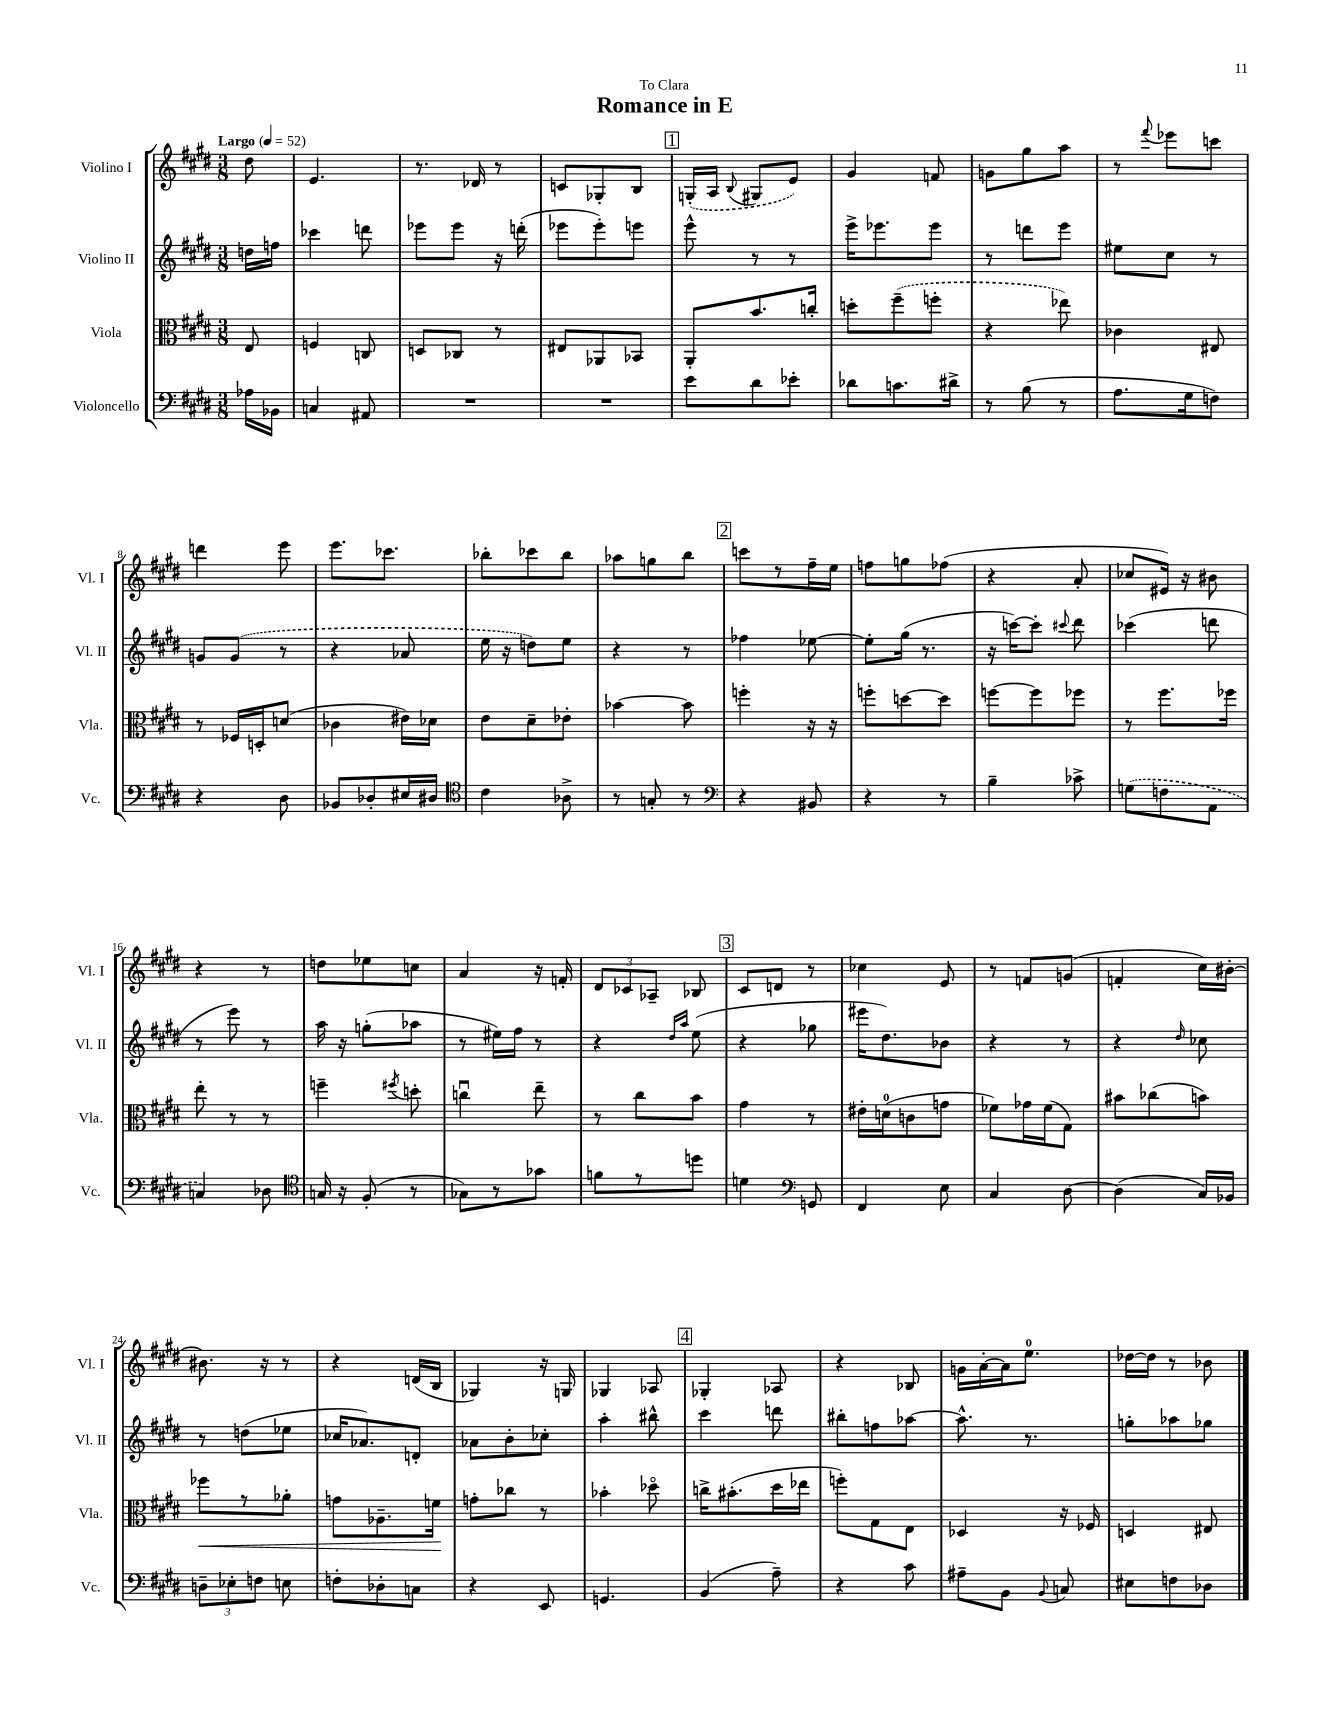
\header { title = "Romance in E" dedication = "To Clara" }
<<
\new StaffGroup <<
\new Staff = "s0" \with { instrumentName = "Violino I" shortInstrumentName = "Vl. I" } {
    \clef treble \key e \major \numericTimeSignature \time 3/8 \partial 8 \tempo "Largo" 4 = 52
    \autoBeamOff dis''8 |
    e'4. |
    r8. des'16 r8 |
    c'8[ ges8-. b8] |
    \mark \markup { \box "1" } \once \slurDashed g16[-.( a16] \appoggiatura { b8 } gis8[ e'8]) |
    gis'4 f'8 |
    g'8[ gis''8 a''8] |
    r8 \appoggiatura { fis'''8 } ees'''8[ c'''8] |
    d'''4 e'''8 |
    e'''8.[ ces'''8.] |
    bes''8[-. ces'''8 bes''8] |
    aes''8[ g''8 b''8] |
    \mark \markup { \box "2" } c'''8[ r8 fis''16-- e''16] |
    f''8[ g''8 fes''8]( |
    r4 a'8-. |
    ces''8[ eis'16]) r16 bis'8 |
    r4 r8 |
    d''8[ ees''8 c''8] |
    a'4 r16 f'16-. |
    \tuplet 3/2 { dis'8[ ces'8 aes8]-- } bes8 |
    \mark \markup { \box "3" } cis'8[ d'8] r8 |
    ces''4 e'8 |
    r8 f'8[ g'8]( |
    f'4-. cis''16[) bis'16]~-. |
    bis'8. r16 r8 |
    r4 d'16[( b16] |
    ges4) r16 g16 |
    ges4 aes8 |
    \mark \markup { \box "4" } ges4-. aes8 |
    r4 bes8 |
    g'16[ a'16~-. a'16 e''8.]-0 |
    des''16[~ des''16] r8 bes'8 \bar "|." |
}
\new Staff = "s1" \with { instrumentName = "Violino II" shortInstrumentName = "Vl. II" } {
    \clef treble \key e \major \numericTimeSignature \time 3/8 \partial 8
    \autoBeamOff d''16[ f''16] |
    ces'''4 d'''8 |
    ees'''8[ ees'''8] r16 d'''16-.( |
    ees'''8[ ees'''8-.) e'''8] |
    \mark \markup { \box "1" } e'''8-^ r8 r8 |
    e'''16[-> ees'''8. ees'''8] |
    r8 d'''8[ e'''8] |
    eis''8[ cis''8] r8 |
    g'8[ \once \slurDashed g'8]( r8 |
    r4 aes'8 |
    e''16 r16 d''8[) e''8] |
    r4 r8 |
    \mark \markup { \box "2" } fes''4 ees''8~ |
    ees''8[-. gis''16]( r8. |
    r16 c'''16[~) c'''8]-. \appoggiatura { cis'''8 } dis'''8 |
    ces'''4( d'''8 |
    r8 e'''8) r8 |
    a''16 r16 g''8[-.( aes''8] |
    r8 eis''16[) fis''16] r8 |
    r4 \grace { dis''16[ a''16] } e''8( |
    \mark \markup { \box "3" } r4 ges''8 |
    eis'''16[ dis''8.) bes'8] |
    r4 r8 |
    r4 \grace { dis''16 } ces''8 |
    r8 d''8[( ees''8] |
    ces''16[ aes'8.) d'8]-. |
    aes'8[ b'8-. ces''8]-. |
    a''4-. bis''8-^ |
    \mark \markup { \box "4" } cis'''4 d'''8 |
    bis''8[-. f''8 aes''8]~ |
    aes''8.-^ r8. |
    g''8[-. aes''8 ges''8] \bar "|." |
}
\new Staff = "s2" \with { instrumentName = "Viola" shortInstrumentName = "Vla." } {
    \clef alto \key e \major \numericTimeSignature \time 3/8 \partial 8
    \autoBeamOff e8 |
    f4 c8 |
    d8[ ces8] r8 |
    eis8[ aes,8 bes,8] |
    \mark \markup { \box "1" } a,8[-. b'8. c''16]-. |
    d''8[-. \once \slurDashed fis''8--( f''8]-. |
    r4 ees''8) |
    ces'4 eis8 |
    r8 fes16[ d16-. d'8]( |
    ces'4 eis'16[) des'16] |
    e'8[ dis'8-- ees'8]-. |
    bes'4~ bes'8 |
    \mark \markup { \box "2" } f''4-. r16 r16 |
    f''8[-. d''8~ d''8] |
    f''8[~ f''8 fes''8] |
    r8 fis''8.[ fes''16] |
    e''8-. r8 r8 |
    f''4-- \acciaccatura { fis''8 } d''8-. |
    c''4\downbow e''8-- |
    r8 cis''8[ b'8] |
    \mark \markup { \box "3" } gis'4 r8 |
    eis'16[-. d'16-0( c'8 g'8] |
    fes'8[) ges'16 fes'16( gis8]) |
    bis'8[ ces''8( b'8]) |
    fes''8[\< r8 aes'8]-. |
    g'8[ aes8.-- f'16]\! |
    g'8[-. ces''8] r8 |
    bes'4-. des''8\flageolet |
    \mark \markup { \box "4" } c''16[-> bis'8.-.( dis''16 ees''16] |
    f''8[-.) gis8 e8] |
    des4 r16 fes16 |
    d4 eis8 \bar "|." |
}
\new Staff = "s3" \with { instrumentName = "Violoncello" shortInstrumentName = "Vc." } {
    \clef bass \key e \major \numericTimeSignature \time 3/8 \partial 8
    \autoBeamOff aes16[ bes,16] |
    c4 ais,8 |
    R4. |
    R4. |
    \mark \markup { \box "1" } e'8[ dis'8 ees'8]-. |
    des'8[ c'8. dis'16]-> |
    r8 b8( r8 |
    a8.[ gis16 f8]) |
    r4 dis8 |
    bes,8[ des8-. eis16 dis16] |
    \clef tenor cis'4 aes8-> |
    r8 g8-. r8 |
    \mark \markup { \box "2" } \clef bass r4 bis,8 |
    r4 r8 |
    b4-- ces'8-> |
    \once \slurDashed g8[( f8 a,8] |
    c4) des8 |
    \clef tenor g16 r16 fis8-.( r8 |
    ges8[) r8 ges'8] |
    f'8[ r8 d''8] |
    \mark \markup { \box "3" } d'4 \clef bass g,8 |
    fis,4 e8 |
    cis4 dis8~ |
    dis4( cis16[) bes,16] |
    \tuplet 3/2 { d8[-- ees8-. f8] } e8 |
    f8[-. des8-. c8] |
    r4 e,8 |
    g,4. |
    \mark \markup { \box "4" } b,4( a8--) |
    r4 cis'8 |
    ais8[-- b,8] \appoggiatura { b,8 } c8 |
    eis8[ f8 des8] \bar "|." |
}
>>
>>
